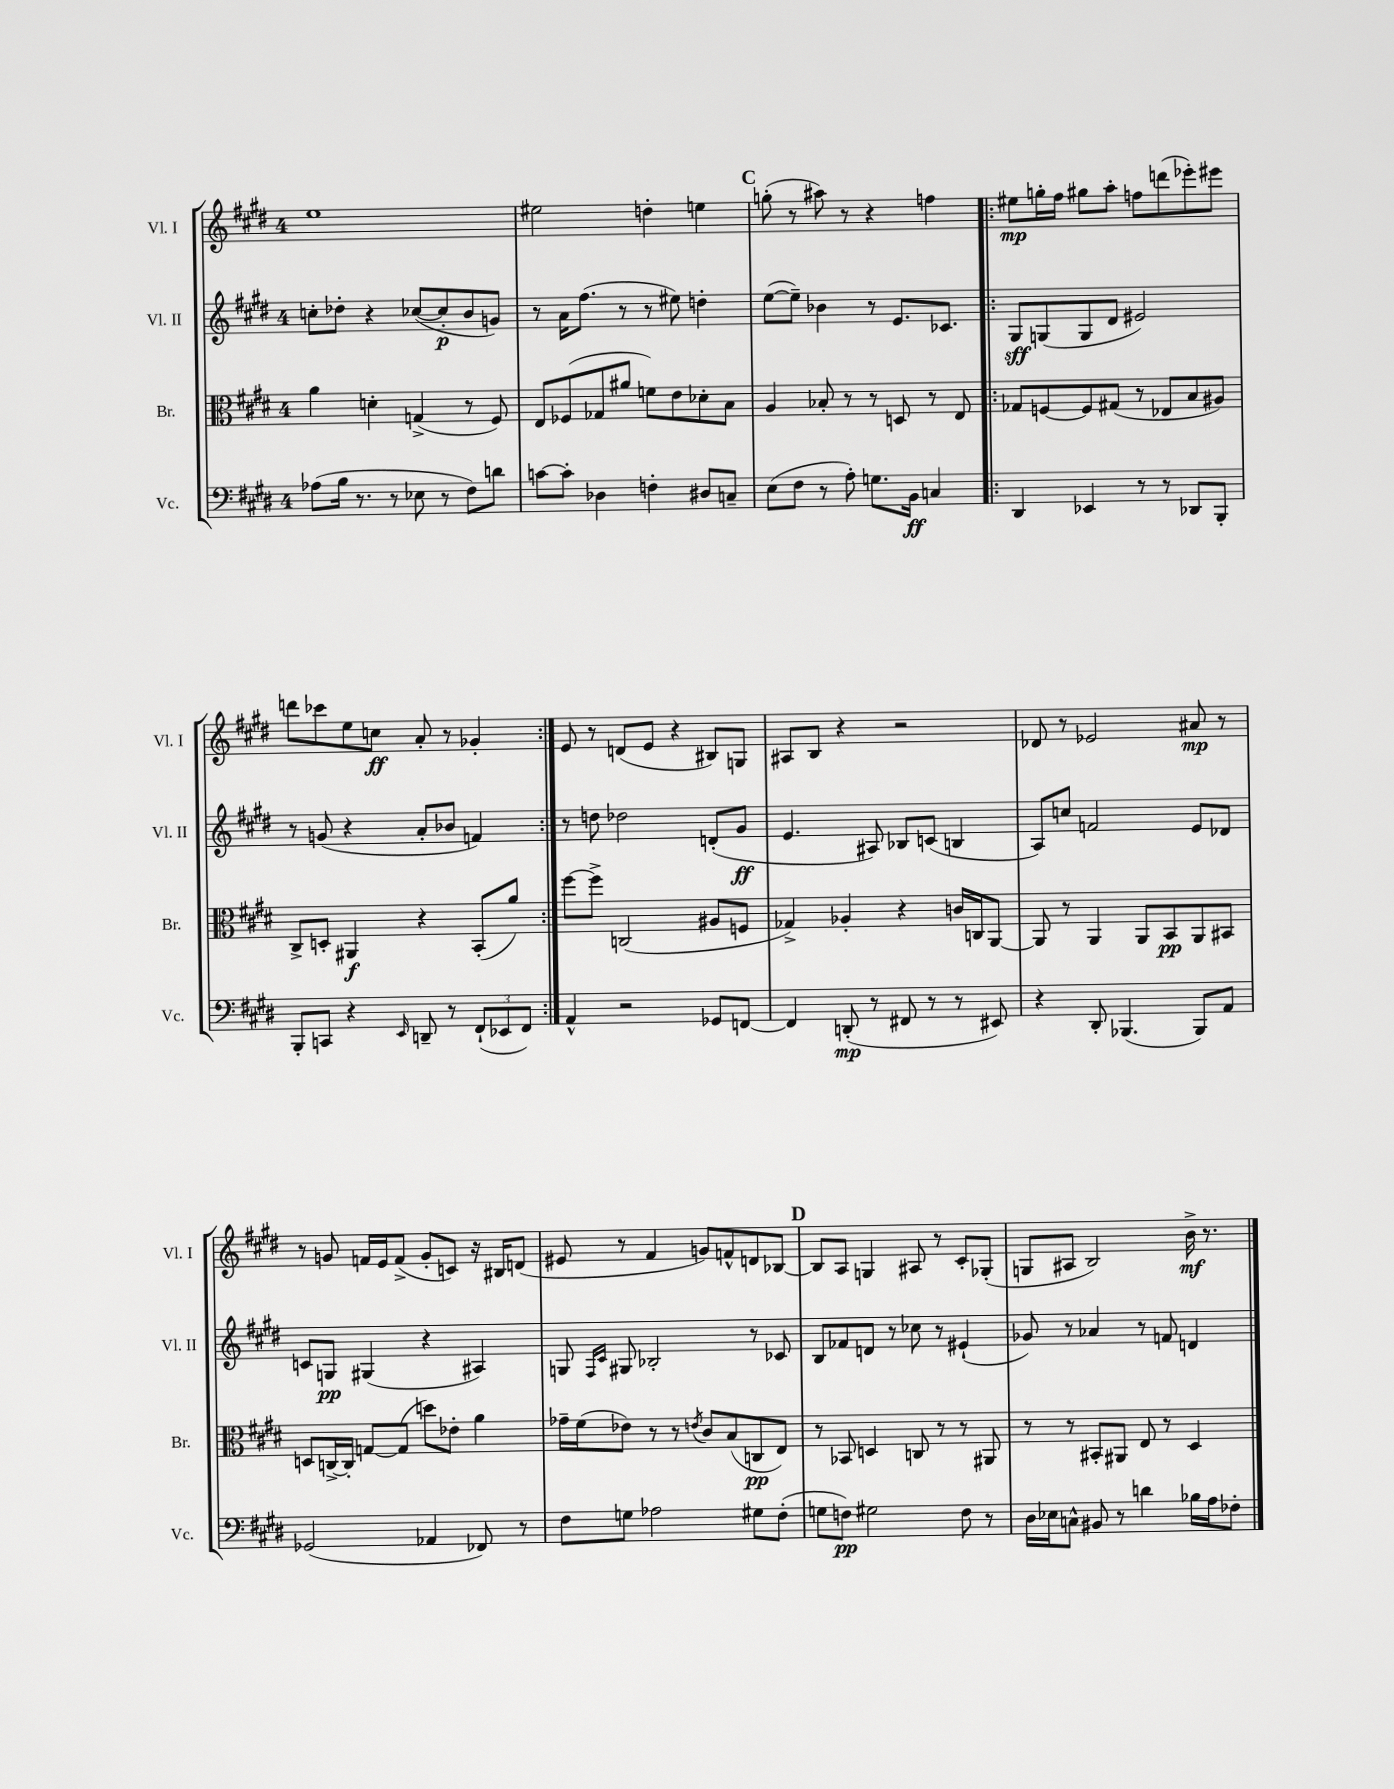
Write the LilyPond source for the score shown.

<<
\new StaffGroup <<
\new Staff = "s0" \with { instrumentName = "Vl. I" shortInstrumentName = "Vl. I" } {
    \clef treble \key e \major \once \override Staff.TimeSignature.style = #'single-digit \time 4/4
    e''1 |
    eis''2 d''4-. e''4 |
    \mark \markup { \bold "C" } g''8-.( r8 ais''8) r8 r4 f''4 |
    \repeat volta 2 { eis''8\mp g''16-. fis''16 gis''8 a''8-. f''8 d'''8( ees'''8-.) eis'''8 |
    d'''8 ces'''8 e''8 c''8\ff a'8-. r8 ges'4-. | }
    e'8 r8 d'8( e'8 r4 bis8) g8 |
    ais8 b8 r4 r2 |
    des'8 r8 ees'2 ais'8\mp r8 |
    r8 g'8 f'16 e'16 f'8->( g'8-. c'8) r16 bis16 d'8( |
    eis'8 r8 fis'4 g'8) f'8-^ d'8 bes8~ |
    \mark \markup { \bold "D" } bes8 a8 g4 ais8 r8 cis'8-. ges8-.( |
    g8 ais8 b2) b'16->\mf r8. \bar "|." |
}
\new Staff = "s1" \with { instrumentName = "Vl. II" shortInstrumentName = "Vl. II" } {
    \clef treble \key e \major \once \override Staff.TimeSignature.style = #'single-digit \time 4/4
    c''8-. des''8-. r4 ces''8~( ces''8-.\p b'8 g'8) |
    r8 a'16 fis''8.( r8 r8 eis''8) d''4-. |
    \mark \markup { \bold "C" } e''8~( e''8--) bes'4 r8 e'8. ces'8. |
    \repeat volta 2 { gis8\sff g8( g8 dis'8 eis'2) |
    r8 g'8( r4 a'8-. bes'8 f'4) | }
    r8 d''8 des''2 d'8-.( gis'8\ff |
    e'4. ais8) bes8 c'8( b4 |
    a8) c''8 f'2 e'8 des'8 |
    c'8 g8\pp gis4( r4 ais4) |
    g8 \grace { fis16 cis'16 } gis8 bes2-. r8 ces'8 |
    \mark \markup { \bold "D" } b8 fes'8 d'8 r8 ces''8 r8 eis'4-!( |
    ges'8) r8 aes'4 r8 f'8 d'4 \bar "|." |
}
\new Staff = "s2" \with { instrumentName = "Br." shortInstrumentName = "Br." } {
    \clef alto \key e \major \once \override Staff.TimeSignature.style = #'single-digit \time 4/4
    a'4 d'4-. g4->( r8 fis8) |
    e8 fes8( ges8 ais'8 f'8) e'8 des'8-. b8 |
    \mark \markup { \bold "C" } a4 bes8-. r8 r8 d8 r8 e8 |
    \repeat volta 2 { ges8 f8~ f8 gis8( r8 ees8 b8 ais8) |
    cis8-> d8-. ais,4\f r4 b,8-.( a'8) | }
    fis''8~ fis''8-> c2( ais8 f8 |
    ges4->) aes4-. r4 c'16 c16 a,8~ |
    a,8 r8 a,4 a,8 b,8\pp a,8 bis,8 |
    d8 c16~-> c16-. g8~ g8( d''8) ees'8-. a'4 |
    ges'16-- fis'16( ees'8) r8 r8 \acciaccatura { e'8 } cis'8 b8( c8\pp e8) |
    \mark \markup { \bold "D" } r8 bes,8 d4 c8 r8 r8 ais,8 |
    r8 r8 bis,8-. ais,8 e8 r8 dis4 \bar "|." |
}
\new Staff = "s3" \with { instrumentName = "Vc." shortInstrumentName = "Vc." } {
    \clef bass \key e \major \once \override Staff.TimeSignature.style = #'single-digit \time 4/4
    aes8( b16 r8. r8 ees8 r8 fis8) d'8 |
    c'8~ c'8-. des4 f4-. dis8 c8-- |
    \mark \markup { \bold "C" } e8( fis8 r8 a8-.) g8. b,16\ff c4 |
    \repeat volta 2 { dis,4 ees,4 r8 r8 des,8 b,,8-. |
    b,,8-. c,8 r4 \grace { e,16 } d,8-- r8 \tuplet 3/2 { fis,8-!( ees,8 fis,8) } | }
    a,4-^ r2 ges,8 f,8~ |
    f,4 d,8-.\mp( r8 fis,8 r8 r8 eis,8) |
    r4 dis,8-. bes,,4.( bes,,8) a,8 |
    ges,2( aes,4 fes,8) r8 |
    fis8 g8 aes2 gis8 fis8-.( |
    \mark \markup { \bold "D" } g8 f8\pp) gis2 f8 r8 |
    dis16 ees16 c8-^ bis,8 r8 d'4 bes16 a16 fes8-. \bar "|." |
}
>>
>>
\layout { \context { \Score \remove "Bar_number_engraver" } }
